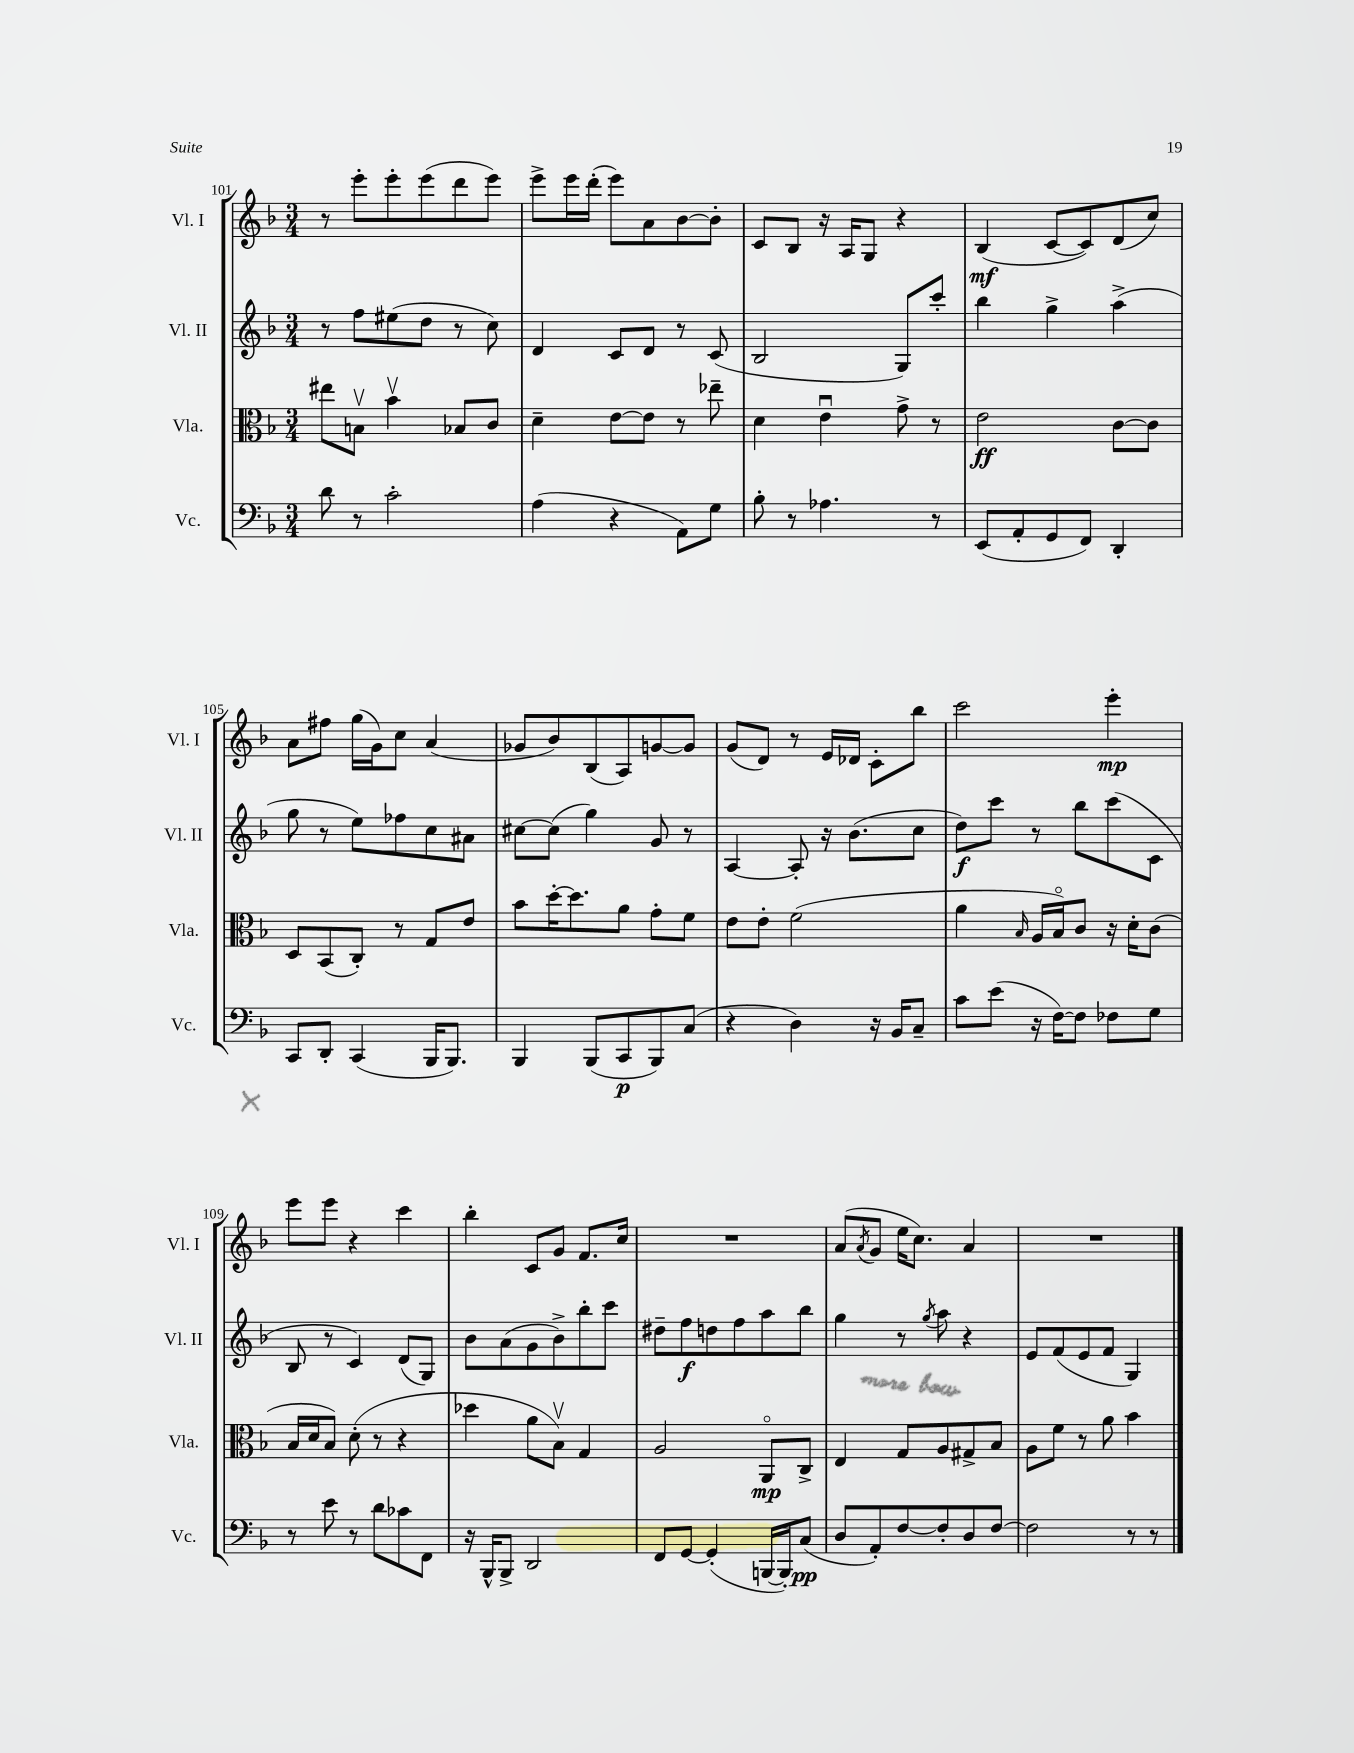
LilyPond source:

<<
\new StaffGroup <<
\new Staff = "s0" \with { instrumentName = "Vl. I" shortInstrumentName = "Vl. I" } {
    \clef treble \key f \major \numericTimeSignature \time 3/4
    r8 e'''8-. e'''8-. e'''8( d'''8 e'''8) |
    e'''8-> e'''16 d'''16-.( e'''8) a'8 bes'8~ bes'8-. |
    c'8 bes8 r16 a16 g8 r4 |
    bes4\mf( c'8~ c'8) d'8( c''8) |
    a'8 fis''8 g''16( g'16) c''8 a'4( |
    ges'8 bes'8) bes8( a8) g'8~ g'8 |
    g'8( d'8) r8 e'16 des'16 c'8-. bes''8 |
    c'''2 e'''4-.\mp |
    e'''8 e'''8 r4 c'''4 |
    bes''4-. c'8 g'8 f'8. c''16 |
    R2. |
    a'8( \acciaccatura { a'8 } g'8 e''16 c''8.) a'4 |
    R2. \bar "|." |
}
\new Staff = "s1" \with { instrumentName = "Vl. II" shortInstrumentName = "Vl. II" } {
    \clef treble \key f \major \numericTimeSignature \time 3/4
    r8 f''8 eis''8( d''8 r8 c''8) |
    d'4 c'8 d'8 r8 c'8( |
    bes2 g8) c'''8-. |
    bes''4 g''4-> a''4->( |
    g''8 r8 e''8) fes''8 c''8 ais'8 |
    cis''8~ cis''8( g''4) g'8 r8 |
    a4~ a8-. r16 bes'8.( c''8 |
    d''8\f) c'''8 r8 bes''8 c'''8( c'8 |
    bes8 r8 c'4) d'8( g8) |
    bes'8 a'8( g'8 bes'8->) bes''8-. c'''8 |
    dis''8-- f''8\f d''8 f''8 a''8 bes''8 |
    g''4 r8 \acciaccatura { g''8 } a''8 r4 |
    e'8 f'8( e'8 f'8 g4) \bar "|." |
}
\new Staff = "s2" \with { instrumentName = "Vla." shortInstrumentName = "Vla." } {
    \clef alto \key f \major \numericTimeSignature \time 3/4
    eis''8 b8\upbow bes'4\upbow bes8 c'8 |
    d'4-- e'8~ e'8 r8 ees''8-- |
    d'4 e'4\downbow g'8-> r8 |
    e'2\ff c'8~ c'8 |
    d8 bes,8( c8-.) r8 g8 e'8 |
    bes'8 d''16~-. d''8. a'8 g'8-. f'8 |
    e'8 e'8-. f'2( |
    a'4 \grace { bes16 } a16 bes16\flageolet) c'8 r16 d'16-. c'8( |
    bes16 d'16 bes8) d'8-.( r8 r4 |
    des''4 a'8 bes8\upbow) g4 |
    a2 a,8\flageolet\mp c8-> |
    e4 g8 a8 gis8-> bes8 |
    a8 f'8 r8 a'8 bes'4 \bar "|." |
}
\new Staff = "s3" \with { instrumentName = "Vc." shortInstrumentName = "Vc." } {
    \clef bass \key f \major \numericTimeSignature \time 3/4
    d'8 r8 c'2-. |
    a4( r4 a,8) g8 |
    bes8-. r8 aes4. r8 |
    e,8( a,8-. g,8 f,8) d,4-. |
    c,8 d,8-. c,4( bes,,16 bes,,8.) |
    bes,,4 bes,,8( c,8\p bes,,8) c8( |
    r4 d4) r16 bes,16 c8-- |
    c'8 e'8( r16 f16~) f8 fes8 g8 |
    r8 e'8 r8 d'8 ces'8 f,8 |
    r16 bes,,16-^ bes,,8-> d,2 |
    f,8 g,8~ g,4-.( b,,16~ b,,16-.) c8\pp( |
    d8 a,8-.) f8~ f8-. d8 f8~ |
    f2 r8 r8 \bar "|." |
}
>>
>>
\layout { \context { \Score currentBarNumber = #101 } }
